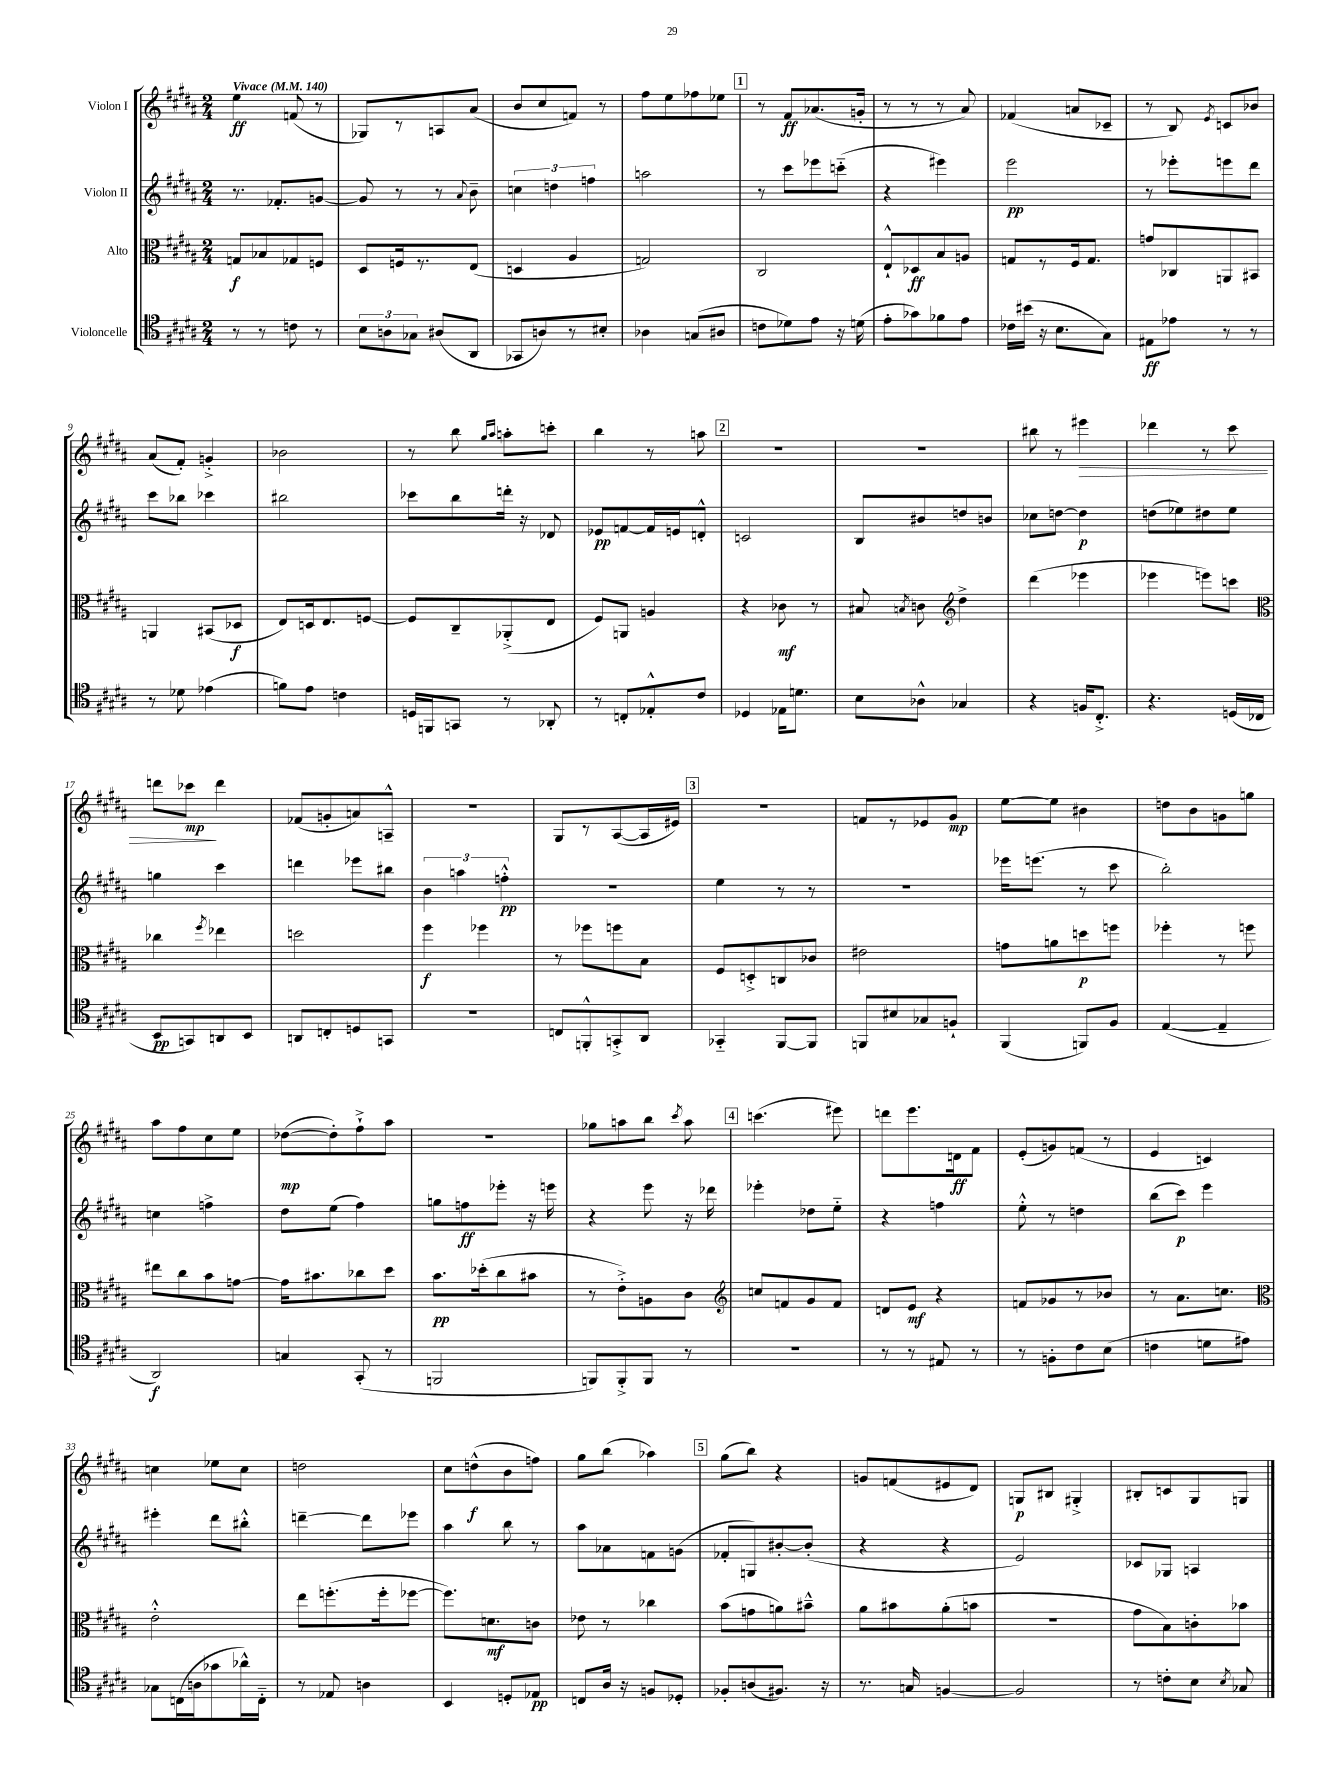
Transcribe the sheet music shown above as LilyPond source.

<<
\new StaffGroup <<
\new Staff = "s0" \with { instrumentName = "Violon I" } {
    \clef treble \key b \major \numericTimeSignature \time 2/4 \tempo "Vivace" 4 = 140
    \autoBeamOff e''4\ff f'8( r8 |
    ges8[) r8 a8 ais'8]( |
    b'8[ cis''8 f'8]) r8 |
    fis''8[ e''8 fes''8 ees''8] |
    \mark \markup { \box "1" } r8 fis'8[\ff aes'8.( g'16]-. |
    r8 r8 r8 ais'8) |
    fes'4( a'8[ ces'8]-- |
    r8 b8) \acciaccatura { e'8 } c'8[ bes'8] |
    ais'8[( fis'8]-.) g'4-.-> |
    bes'2 |
    r8 b''8 \grace { gis''16[ ais''16] } a''8[-. c'''8]-. |
    b''4 r8 a''8 |
    \mark \markup { \box "2" } R2 |
    R2 |
    bis''8 r8 eis'''4\> |
    des'''4 r8 cis'''8 |
    d'''8[ ces'''8]\mp\! d'''4 |
    fes'8[( g'8-. a'8) a8]---^ |
    r2 |
    gis8[ r8 ais8~( ais16 eis'16]) |
    \mark \markup { \box "3" } r2 |
    f'8[ r8 ees'8 gis'8]\mp |
    e''8[~ e''8] bis'4 |
    d''8[ b'8 g'8 g''8] |
    ais''8[ fis''8 cis''8 e''8] |
    des''8[~\mp( des''8-.) fis''8-!-> ais''8] |
    R2 |
    ges''8[ a''8 b''8] \acciaccatura { cis'''8 } a''8 |
    \mark \markup { \box "4" } c'''4.( eis'''8) |
    d'''8[ e'''8. d'16\ff fis'8] |
    e'8[-.( g'8) f'8]( r8 |
    e'4 c'4) |
    c''4 ees''8[ c''8] |
    d''2 |
    cis''8[ d''8-^\f( b'8 f''8]) |
    gis''8[ b''8]( aes''4) |
    \mark \markup { \box "5" } gis''8[( b''8]) r4 |
    g'8[ f'8( eis'8 dis'8]) |
    g8[\p bis8] gis4-.-> |
    bis8[-. c'8 gis8 g8] \bar "|." |
}
\new Staff = "s1" \with { instrumentName = "Violon II" } {
    \clef treble \key b \major \numericTimeSignature \time 2/4
    \autoBeamOff r8. fes'8.[-. g'8]~ |
    g'8 r8 r8 \appoggiatura { ais'8 } b'8-- |
    \tuplet 3/2 { c''4 d''4 f''4 } |
    a''2 |
    \mark \markup { \box "1" } r8 cis'''8[ ees'''8 c'''8]-_( |
    r4 eis'''4) |
    e'''2\pp |
    r8 ees'''8[-. e'''8 dis'''8] |
    cis'''8[ bes''8] ces'''4 |
    bis''2 |
    ces'''8[ b''8 d'''16]-. r16 des'8 |
    ees'8[\pp f'8~ f'16 e'16 d'8]-.-^ |
    \mark \markup { \box "2" } c'2 |
    b8[ bis'8 d''8 b'8] |
    ces''8[ d''8]~ d''4\p |
    d''8[( ees''8) dis''8 ees''8] |
    g''4 cis'''4 |
    d'''4 ees'''8[ bis''8] |
    \tuplet 3/2 { b'4 a''4 f''4-.-^\pp } |
    r2 |
    \mark \markup { \box "3" } e''4 r8 r8 |
    R2 |
    ees'''16[ e'''8.]( r8 cis'''8 |
    b''2-.) |
    c''4 f''4-> |
    dis''8[ e''8]( fis''4) |
    g''8[ f''8\ff ees'''8]-. r16 e'''16 |
    r4 e'''8 r16 des'''16 |
    \mark \markup { \box "4" } ees'''4-. des''8[ e''8]-_ |
    r4 f''4 |
    e''8-.-^ r8 d''4 |
    b''8[( cis'''8]\p) e'''4 |
    eis'''4-. dis'''8[ bis''8]-.-^ |
    d'''4~-- d'''8[ ees'''8] |
    ais''4 b''8 r8 |
    ais''8[ aes'8 f'8 g'8]( |
    \mark \markup { \box "5" } fes'8[-. g8) bis'8~-. bis'8]-.( |
    r4 r4 |
    e'2) |
    ces'8[ ges8] a4 \bar "|." |
}
\new Staff = "s2" \with { instrumentName = "Alto" } {
    \clef alto \key b \major \numericTimeSignature \time 2/4
    \autoBeamOff g8[\f bes8 ges8 f8] |
    dis8[ f16 r8. e8]( |
    d4 ais4 |
    g2) |
    \mark \markup { \box "1" } cis2 |
    e8[-!-^ des8\ff b8 a8] |
    g8[ r8 fis16 g8.] |
    g'8[ ces8 a,8 bis,8] |
    a,4 bis,8[( des8]\f |
    e8[) d16 e8. f8]~ |
    f8[ cis8-- aes,8-.->( e8] |
    fis8[) a,8] a4 |
    \mark \markup { \box "2" } r4 ces'8\mf r8 |
    bis8 \acciaccatura { b8 } c'8 \clef treble dis''4-> |
    dis'''4( ees'''4 |
    ees'''4 e'''8[) c'''8] |
    \clef alto ces''4 \acciaccatura { fis''8 } ees''4 |
    d''2 |
    fis''4\f fes''4 |
    r8 fes''8[ f''8 b8] |
    \mark \markup { \box "3" } fis8[ d8-.-> c8 ces'8] |
    eis'2 |
    g'8[ a'8 d''8\p f''8] |
    fes''4-. r8 f''8 |
    eis''8[ cis''8 b'8 g'8]~ |
    g'16[ bis'8. ces''8 dis''8] |
    b'8.[\pp des''16-.( cis''8 bis'8] |
    r8 e'8[-.->) a8 cis'8] |
    \mark \markup { \box "4" } \clef treble c''8[ f'8 gis'8 f'8] |
    d'8[ e'8]\mf r4 |
    f'8[ ges'8 r8 bes'8] |
    r8 ais'8.[ c''8.] |
    \clef alto e'2-.-^ |
    e''8[ f''8.-.( f''16-. fes''8]~ |
    fes''8.[) d'8.\mf c'8] |
    ees'8 r8 ces''4 |
    \mark \markup { \box "5" } b'8[( g'8 a'8) bis'8]---^ |
    ais'8[ bis'8 ais'8-.( b'8] |
    r2 |
    gis'8[ b8) c'8-. bes'8] \bar "|." |
}
\new Staff = "s3" \with { instrumentName = "Violoncelle" } {
    \clef tenor \key b \major \numericTimeSignature \time 2/4
    \autoBeamOff r8 r8 c'8 r8 |
    \tuplet 3/2 { b8[ a8 ges8] } ais8[( ais,8] |
    ges,8[ a8) r8 bis8]-. |
    aes4 g8[( ais8] |
    \mark \markup { \box "1" } c'8[ des'8) e'8] r16 d'16( |
    e'8[-. ges'8) fes'8 e'8] |
    ces'16[ bis'16]( r16 b8.[ gis8]) |
    eis8[\ff ees'8] r8 r8 |
    r8 des'8 ees'4( |
    f'8[) e'8] c'4 |
    d16[ f,16 g,8] r8 aes,8-. |
    r8 c8[-. ees8-.-^ cis'8] |
    \mark \markup { \box "2" } des4 ees16[ d'8.] |
    b8[ aes8]-^ ges4 |
    r4 f16[ cis8.]-.-> |
    r4. d16[( ces16] |
    b,8[\pp g,8) a,8 b,8] |
    a,8[ c8-. d8 g,8] |
    R2 |
    c8[ f,8-.-^ g,8-.-> ais,8] |
    \mark \markup { \box "3" } ges,4-_ fis,8[~ fis,8] |
    f,8[ bis8 ges8 f8]-! |
    fis,4( f,8[) fis8] |
    e4~( e4-- |
    ais,2\f) |
    g4 gis,8-.( r8 |
    f,2 |
    f,8[) f,8-.-> f,8] r8 |
    \mark \markup { \box "4" } R2 |
    r8 r8 eis8 r8 |
    r8 f8[-. cis'8 b8]( |
    c'4 d'8[ eis'8]) |
    ges8[ c16( a16 ges'8 aes'16-^) c16]-_ |
    r8 ees8 a4 |
    b,4 d8[-. ees8]\pp |
    c8[ ais16] r16 f8[ des8]-. |
    \mark \markup { \box "5" } fes8[-. a8( fis8.]) r16 |
    r8. g16 f4~ |
    f2 |
    r8 c'8[-. b8] \acciaccatura { b8 } ges8 \bar "|." |
}
>>
>>
